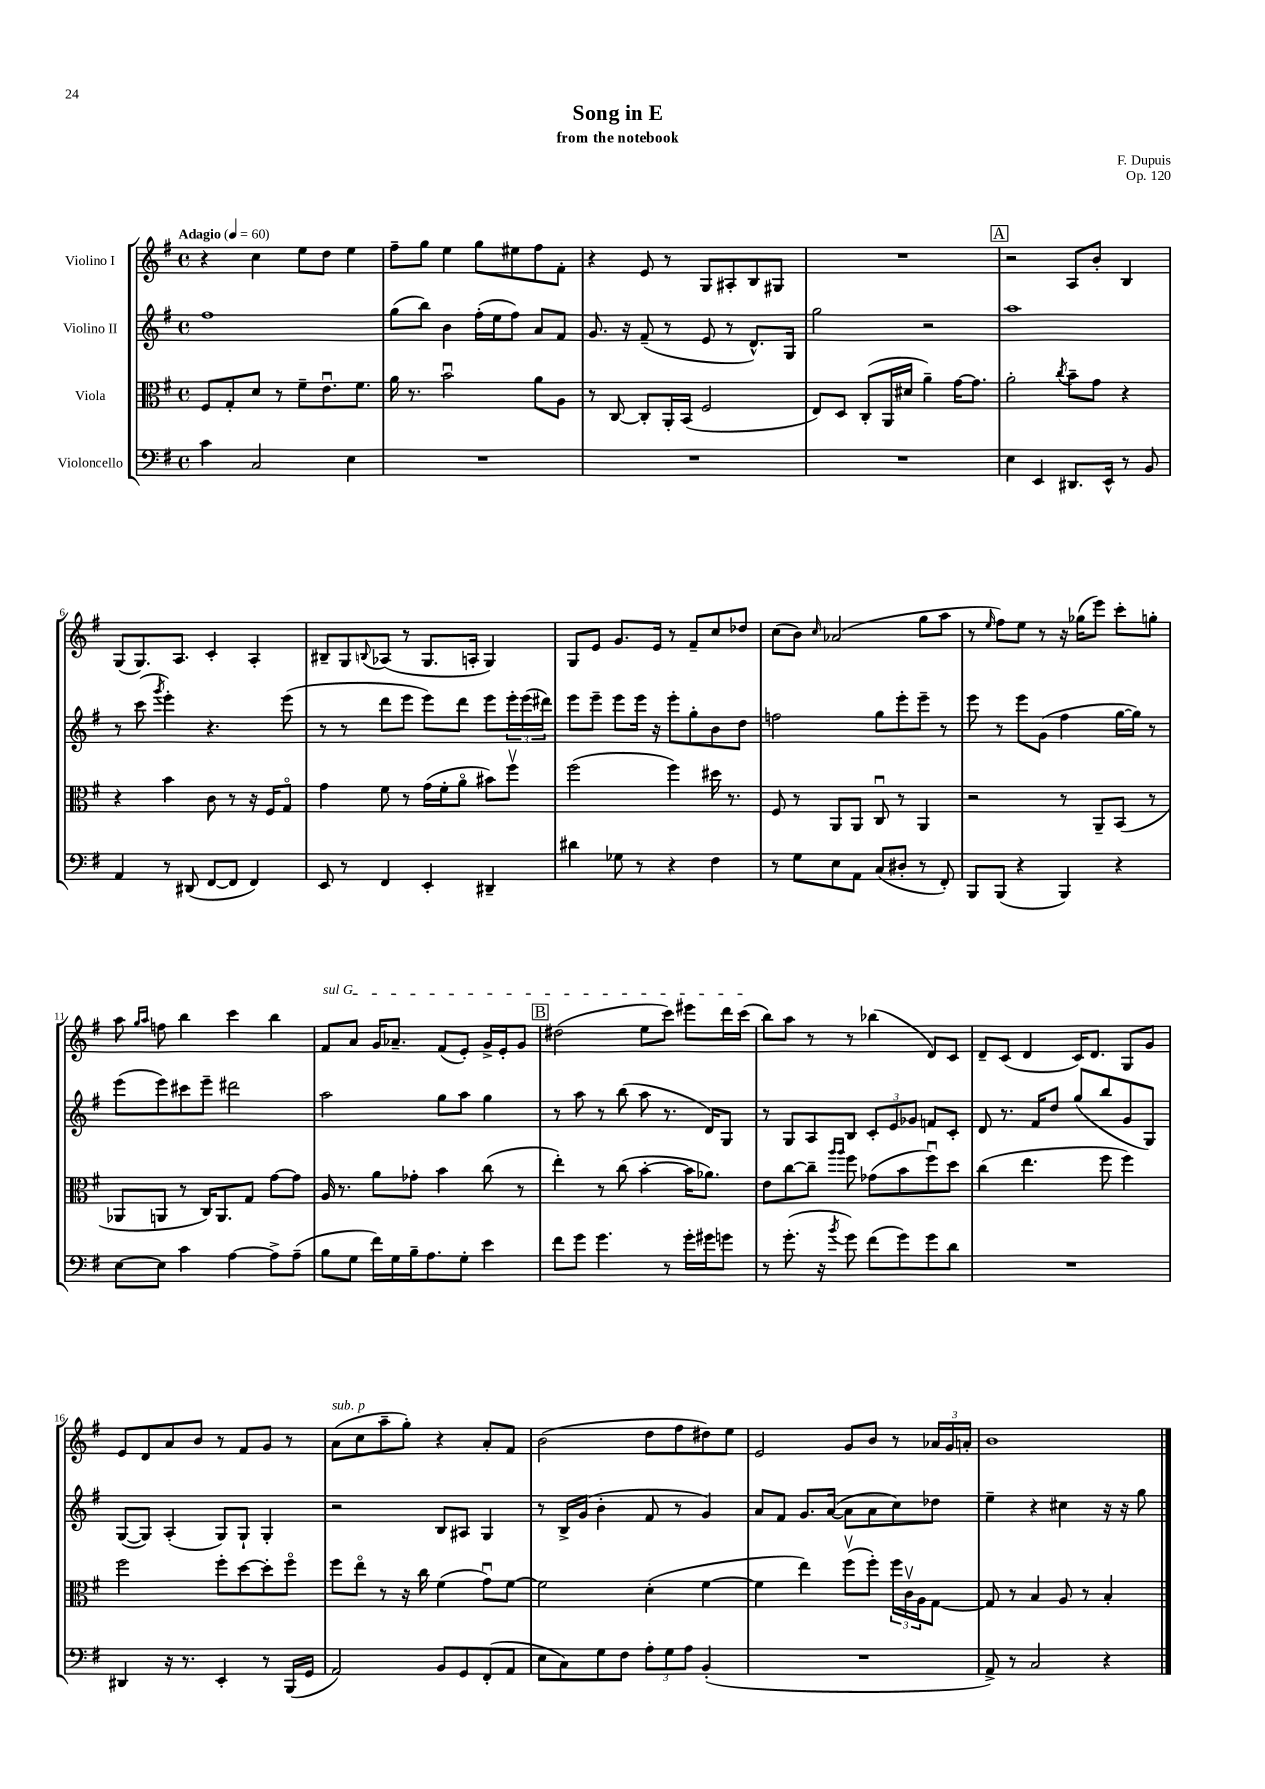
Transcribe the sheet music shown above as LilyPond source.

\header { title = "Song in E" composer = "F. Dupuis" subtitle = "from the notebook" opus = "Op. 120" }
<<
\new StaffGroup <<
\new Staff = "s0" \with { instrumentName = "Violino I" } {
    \clef treble \key g \major \defaultTimeSignature \time 4/4 \tempo "Adagio" 4 = 60
    r4 c''4 e''8 d''8 e''4 |
    fis''8-- g''8 e''4 g''8 eis''8 fis''8 fis'8-. |
    r4 e'8 r8 g8 ais8-. b8 gis8 |
    R1 |
    \mark \markup { \box "A" } r2 a8 b'8-. b4 |
    g8( g8.) a8. c'4-. a4-. |
    bis8-- g8 \appoggiatura { b8 } aes8( r8 g8. a16-. g4) |
    g8 e'8 g'8. e'16 r8 fis'8-- c''8 des''8 |
    c''8( b'8) \grace { c''16 } aes'2( g''8 a''8 |
    r8 \grace { e''16 } fis''8) e''8 r8 r16 ges''16( e'''8) c'''8-. g''8-. |
    a''8 \grace { g''16 a''16 } f''8 b''4 c'''4 b''4 |
    \once \override TextSpanner.bound-details.left.text = \markup { \italic "sul G" } fis'8\startTextSpan a'8 g'16 aes'8.-- fis'8( e'8-.) g'16-> e'16-. g'8 |
    \mark \markup { \box "B" } dis''2( e''8 c'''8) eis'''8 d'''16 c'''16\stopTextSpan( |
    b''8) a''8 r8 r8 bes''4( d'8) c'8 |
    d'8-- c'8( d'4 c'16) d'8. g8 g'8 |
    e'8 d'8 a'8 b'8 r8 fis'8 g'8 r8 |
    a'8^\markup { \italic "sub. p" }( c''8 a''8-- g''8-.) r4 a'8-. fis'8 |
    b'2( d''8 fis''8 dis''8) e''8 |
    e'2 g'8 b'8 r8 \tuplet 3/2 { aes'16 g'16 a'16-. } |
    b'1 \bar "|." |
}
\new Staff = "s1" \with { instrumentName = "Violino II" } {
    \clef treble \key g \major \defaultTimeSignature \time 4/4
    fis''1 |
    g''8( b''8) b'4 fis''16-.( e''16 fis''8) a'8 fis'8 |
    g'8. r16 fis'8--( r8 e'8 r8 d'8.-^) g16 |
    g''2 r2 |
    \mark \markup { \box "A" } a''1 |
    r8 c'''8( \acciaccatura { g'''8 } e'''4-.) r4. e'''8( |
    r8 r8 d'''8 e'''8 e'''8) d'''8 e'''8 \tuplet 3/2 { e'''16-. e'''16( dis'''16) } |
    e'''8 e'''8-- e'''8 e'''16 r16 e'''8-. g''8-. b'8 d''8 |
    f''2 g''8 e'''8-. e'''8-- r8 |
    e'''8 r8 e'''8 g'8( fis''4 g''16~ g''16) r8 |
    e'''8( e'''8) cis'''8 e'''8-- dis'''2 |
    a''2 g''8 a''8 g''4 |
    \mark \markup { \box "B" } r8 a''8 r8 b''8( a''8 r8. d'16) g8 |
    r8 g8 a8 b8 \tuplet 3/2 { c'8-. e'8 ges'8 } f'8 c'8-. |
    d'8 r8. fis'16 d''8 g''8( b''8 g'8 g8) |
    g8~( g8) a4-.( g8) g8-! g4-. |
    r2 b8 ais8 g4 |
    r8 b16-> g'16( b'4-. fis'8 r8 g'4) |
    a'8 fis'8 g'8. a'16~( a'8 a'8 c''8) des''8 |
    e''4-- r4 cis''4 r16 r16 g''8 \bar "|." |
}
\new Staff = "s2" \with { instrumentName = "Viola" } {
    \clef alto \key g \major \defaultTimeSignature \time 4/4
    fis8 g8-. d'8 r8 fis'8-- e'8.\downbow fis'8. |
    a'16 r8. b'2\downbow a'8 a8 |
    r8 c8~ c8-. a,16-. b,16( fis2 |
    e8) d8 c8-.( a,16 dis'16 a'4--) g'16~ g'8. |
    \mark \markup { \box "A" } a'2-. \acciaccatura { c''8 } b'8-- g'8 r4 |
    r4 b'4 c'8 r8 r16 fis16 g8\flageolet |
    g'4 fis'8 r8 g'16( fis'16-. a'8\flageolet bis'8) fis''8\upbow |
    fis''2( fis''4) dis''16 r8. |
    fis8 r8 a,8 a,8 c8\downbow r8 a,4 |
    r2 r8 a,8-- b,8( r8 |
    aes,8 a,8 r8 c16) a,8. g8 g'8~ g'8 |
    a16 r8. a'8 ges'8-. b'4 c''8( r8 |
    \mark \markup { \box "B" } e''4-.) r8 c''8( b'4~-. b'16 aes'8.) |
    e'8 c''8~ c''8-- \grace { a''16 a''16 } fis''8 ges'8( b'8 fis''8\downbow) d''8 |
    c''4( e''4. fis''8 fis''4) |
    fis''2 fis''8-. d''8~ d''8-. fis''8\flageolet |
    fis''8 e''8\flageolet r8 r16 c''16 fis'4( g'8\downbow) fis'8~ |
    fis'2 d'4-.( fis'4~ |
    fis'4 e''4) fis''8\upbow( fis''8-.) \tuplet 3/2 { fis''16 c'16\upbow a16 } g8~ |
    g8 r8 b4 a8 r8 b4-. \bar "|." |
}
\new Staff = "s3" \with { instrumentName = "Violoncello" } {
    \clef bass \key g \major \defaultTimeSignature \time 4/4
    c'4 c2 e4 |
    R1 |
    R1 |
    R1 |
    \mark \markup { \box "A" } e4 e,4 dis,8. e,16-^ r8 b,8 |
    a,4 r8 dis,8( fis,8~ fis,8 fis,4) |
    e,8 r8 fis,4 e,4-. dis,4-- |
    dis'4 ges8 r8 r4 fis4 |
    r8 g8 e8 a,8 c8( dis8-. r8 fis,8-.) |
    b,,8 b,,8( r4 b,,4) r4 |
    e8~ e8 c'4 a4~ a8-> a8--( |
    b8 g8 fis'16) g16 b16-- a8. g8-. e'4 |
    \mark \markup { \box "B" } fis'8 g'8 g'4. r8 g'16-. gis'16 g'8 |
    r8 g'8.-.( r16 \acciaccatura { b'8 } g'8) fis'8( g'8) g'8 d'8 |
    R1 |
    dis,4 r16 r8. e,4-. r8 b,,16( g,16 |
    a,2) b,8 g,8 fis,8-.( a,8 |
    e8 c8) g8 fis8 \tuplet 3/2 { a8-. g8 a8 } b,4-.( |
    R1 |
    a,8->) r8 c2 r4 \bar "|." |
}
>>
>>
